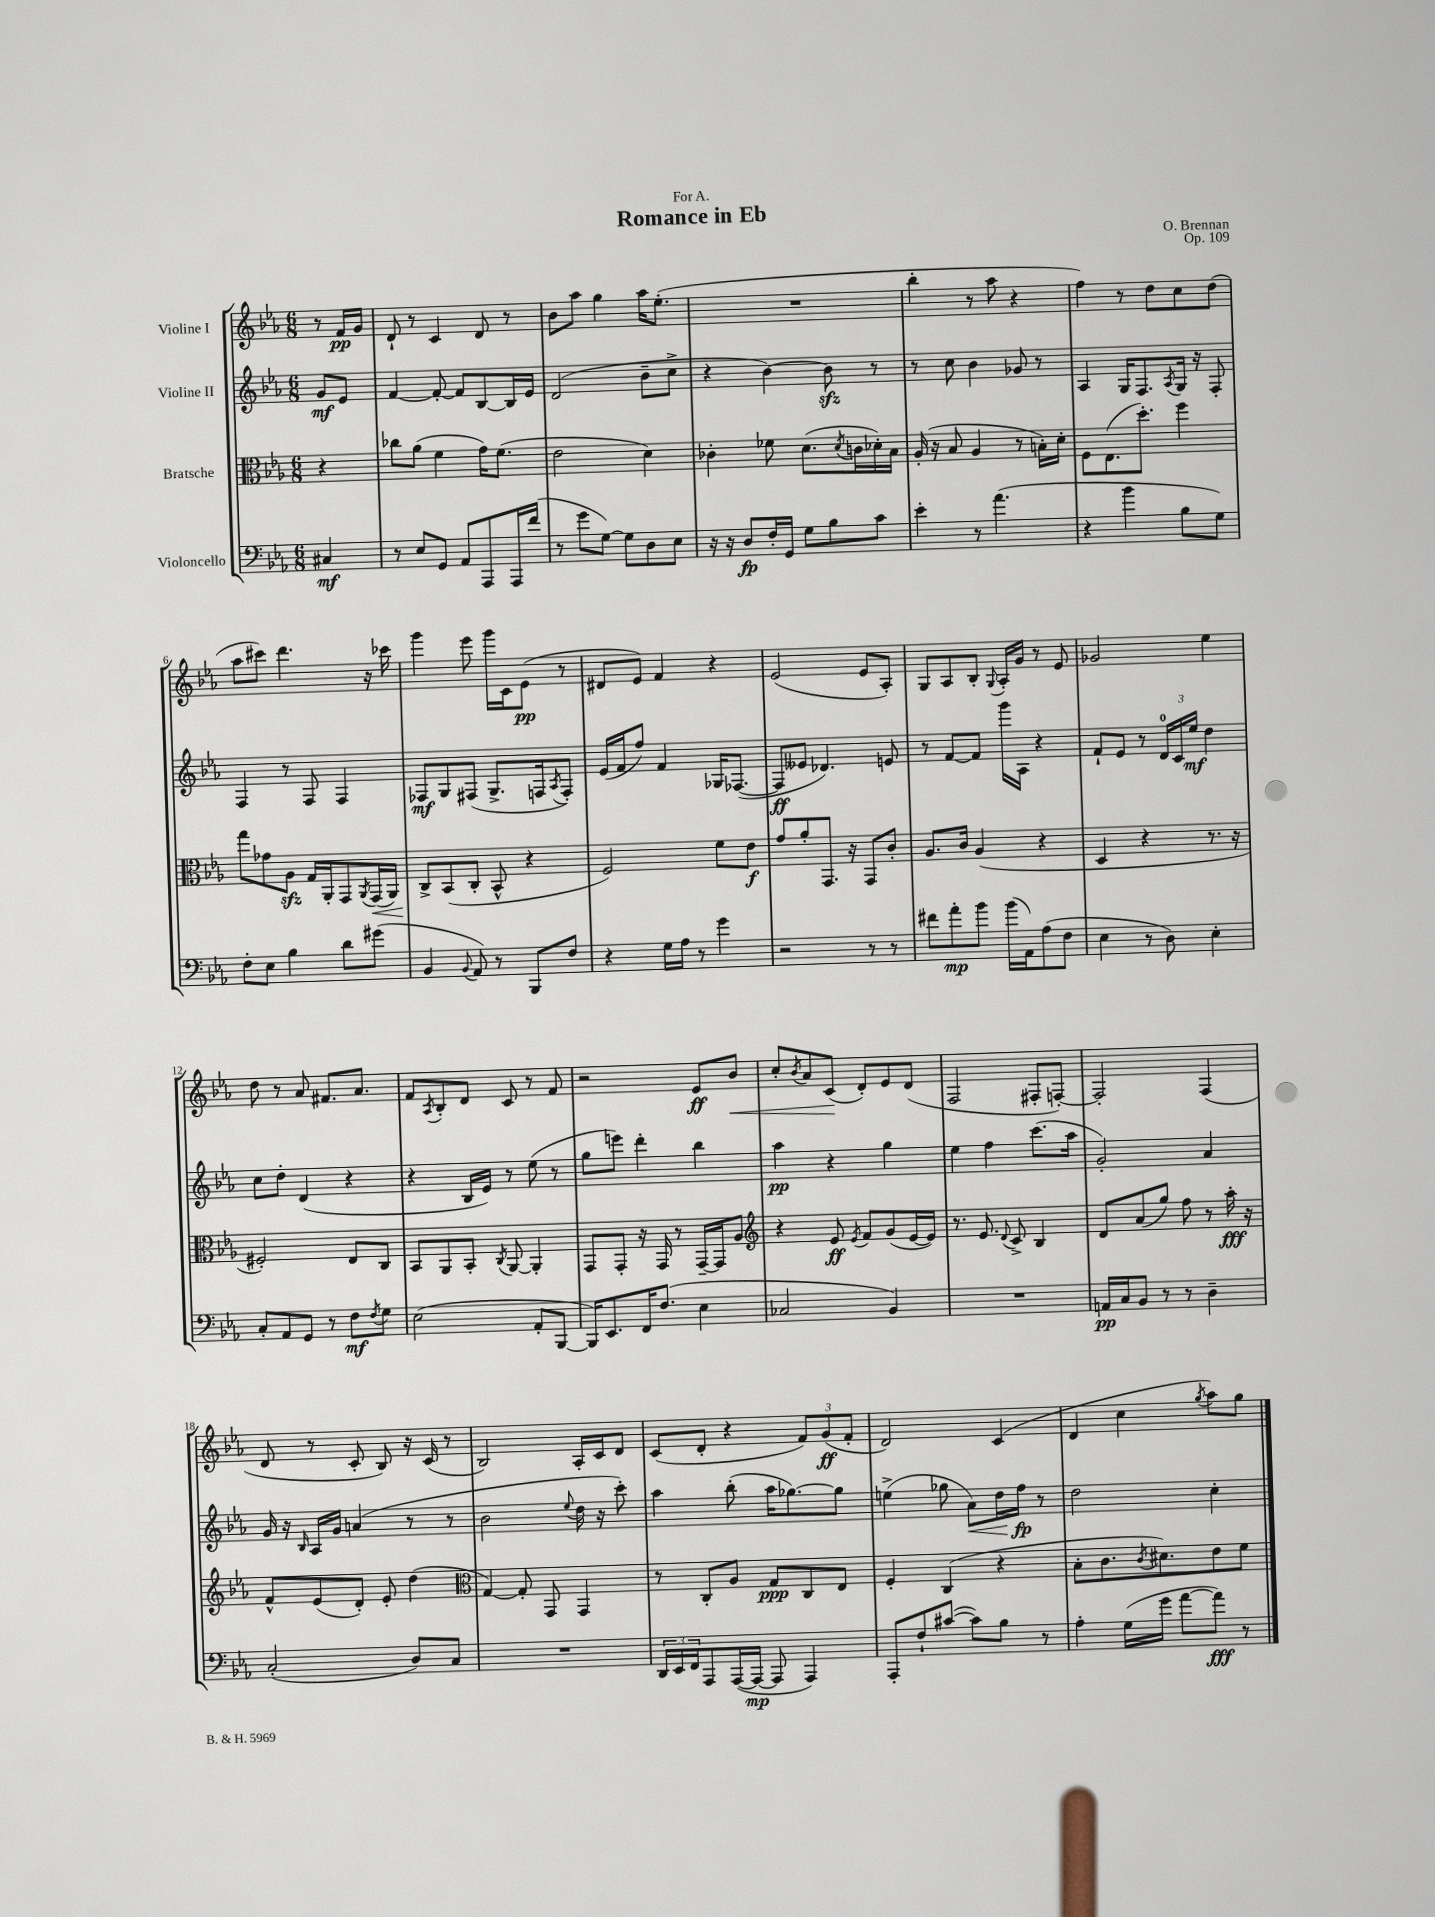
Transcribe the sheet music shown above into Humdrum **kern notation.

**kern	**kern	**kern	**kern
*staff4	*staff3	*staff2	*staff1
*clefF4	*clefC3	*clefG2	*clefG2
*k[b-e-a-]	*k[b-e-a-]	*k[b-e-a-]	*k[b-e-a-]
*M6/8	*M6/8	*M6/8	*M6/8
4C#	4r	8g	8r
.	.	8e-	16f
.	.	.	16g
=	=	=	=
8r	8cc-	[4f	8d`
8E-	(8a-	.	8r
8GG	4f	8f'_	4c
8AA-	.	8f]	.
8AAA-	16g)	[8B-	8d
.	(8.f	.	.
16AAA-	.	16B-]	8r
(16f	.	16e-	.
=	=	=	=
8r	2e-	(2d	8b-
8g	.	.	8aa-
[8G)	.	.	4gg
8G]	.	.	.
8D	4d)	8b-~	16aa-
.	.	.	(8.ee-'
8E-	.	8cc^	.
=	=	=	=
16r	4c-'	4r	2.r
16r	.	.	.
8D	.	.	.
16F'	8f-	[4b-)	.
16GG	.	.	.
8G	(8.d	.	.
8B-	.	8b-]	.
.	8qd	.	.
.	16c	.	.
8c	16d-')	8r	.
.	16B-	.	.
=	=	=	=
4e-'	(16A-'	8r	4bb-'
.	16r	.	.
.	8B-	8cc	.
8r	4A-	4b-	8r
(4.a-	.	.	8aa-
.	8r	8g-	4r
.	16B')	8r	.
.	16d'	.	.
=	=	=	=
4r	8F	4A-	4ff)
.	(8.E-	.	.
4b-	.	16G	8r
.	8.dd')	8.F	.
.	.	.	8dd
.	.	8qA-	.
8B-	4ff	16G	8cc
.	.	16r	.
8G)	.	8F'	(8dd
=	=	=	=
8F'	8gg	4F	8aa-
8E-	8g-	.	8ccc#)
4B-	8A-	8r	4.ddd
.	16G	8F	.
.	16AA-'	.	.
8d	8GG	4F	.
.	8qAA-	.	.
(8g#	(16GG	.	16r
.	16AA-)	.	16ccc-
=	=	=	=
4BB-	8C^	8F-	4ggg
.	(8BB-	8G	.
8qqBB-	.	.	.
8AA-)	8C'	(8F#	8eee-
8r	8BB-^^	8.G^	16ggg
.	.	.	16c
8BBB-	4r	.	(8e-
.	.	16F	.
.	.	8qA-	.
8F	.	8F')	8r
=	=	=	=
4r	2F)	(16e-	8d#
.	.	16f	.
.	.	8ff)	8e-)
16G	.	4f	4f
16A-	.	.	.
8r	.	.	.
4g	8f	16G-	4r
.	.	([8.F-	.
.	8e-	.	.
=	=	=	=
2r	8g	8F-]	(2e-
.	8a-'	8e--	.
.	8.GG	4.d-)	.
.	16r	.	.
8r	8GG	.	8e-
8r	8c'	8e	8A-')
=	=	=	=
8f#	8.A-	8r	8G
8a-'	.	[8f	8A-
.	16c	.	.
8b-	(4A-	8f]	8B-'
.	.	.	8qqG
(16b-	.	16ggg	16A-'
16AA-)	.	16A-	16g
(8A-	4r	4r	8r
8F	.	.	8e-
=	=	=	=
4E-	4D	8f`	2g-
.	.	8e-	.
8r	4r	8r	.
8D)	.	24d	.
.	.	24c	.
.	.	24ee-	.
4E-'	8.r	4dd	4ee-
.	16r	.	.
=	=	=	=
8C'	2F#')	8cc	8dd
8AA-	.	8dd'	8r
8GG	.	(4d	8a-
8r	.	.	8.f#
8F	8E-	4r	.
.	.	.	8.a-
8qF	.	.	.
8G	8C	.	.
=	=	=	=
(2E-	8BB-	4r	8f
.	.	.	8qA-
.	8AA-	.	8B-'
.	8BB-'	16B-	8d
.	.	16e-)	.
.	8qC	.	.
.	[8AA-	8r	8c
8AA-'	4AA-']	(8ee-	8r
[8BBB-	.	8r	8f
=	=	=	=
16BBB-])	8GG	8gg	2r
8.EE-	.	.	.
.	8GG'	8eee)	.
16FF	16r	4ddd'	.
(8.F	16GG	.	.
.	8r	.	.
4E-	[16GG~	4bb-	8e-
.	16GG]	.	.
.	8A-	.	8b-
=	=	=	=
*	*clefG2	*	*
2C-	4r	4aa-	8cc'
.	.	.	8qb-
.	.	.	8a-
.	8e-	4r	(8c
.	8qe-	.	.
.	8f	.	8d')
4BB-)	(8g	4gg	8e-
.	[16e-	.	(8d
.	16e-])	.	.
=	=	=	=
2.r	8.r	4ee-	2F
.	8.e-	.	.
.	.	4ff	.
.	8qqd	.	.
.	8c^	.	.
.	4B-	(8.ccc	8F#'
.	.	.	[8F')
.	.	16aa-	.
=	=	=	=
16AA	8d	2g')	2F']
16C	.	.	.
8BB-	(8a-	.	.
8r	8gg)	.	.
8r	8ff	.	.
4D~	8r	4a-	(4F
.	16aa-'	.	.
.	16r	.	.
=	=	=	=
(2C'	8f^^	16g	8d
.	.	16r	.
.	.	16qqB-	.
.	(8e-	16A-	8r
.	.	16g	.
.	8d')	(4a	8c'
.	8e-'	.	8B-)
8D)	(4dd	8r	16r
.	.	.	(16c
8C	.	8r	8r
=	=	=	=
*	*clefC3	*	*
2.r	[4G)	2b-	2B-)
.	8G']	.	.
.	8GG	.	.
.	.	8qqee-	.
.	4GG	16dd	16A-'
.	.	16r	16c
.	.	8ccc')	8d
=	=	=	=
24DD	8r	4aa-	(8c
24EE-	.	.	.
24FF	.	.	.
8AAA-	8C'	.	8d'
([16AAA-	8A-	(8bb-'	4r
16AAA-_	.	.	.
8AAA-]	8G	16aa-	.
.	.	[8.gg-)	.
4AAA-)	8C	.	12f)
.	.	.	(12g
.	8E-	8gg-]	.
.	.	.	12f'
=	=	=	=
8AAA-'	4F'	(4ee^	2d)
8F`	.	.	.
([8c#	(4C	8gg-	.
8c#])	.	8a-)	.
8B-	4r	16dd	(4c
.	.	16ff	.
8r	.	8r	.
=	=	=	=
4A-'	8B-'	2dd	4d
.	8.c	.	.
(16G	.	.	4cc
.	8qc	.	.
16g	8.d#)	.	.
[8a-	.	.	.
.	.	.	8qgg
8a-])	8e-	4cc'	8aa-)
8r	8f	.	8gg
==	==	==	==
*-	*-	*-	*-
